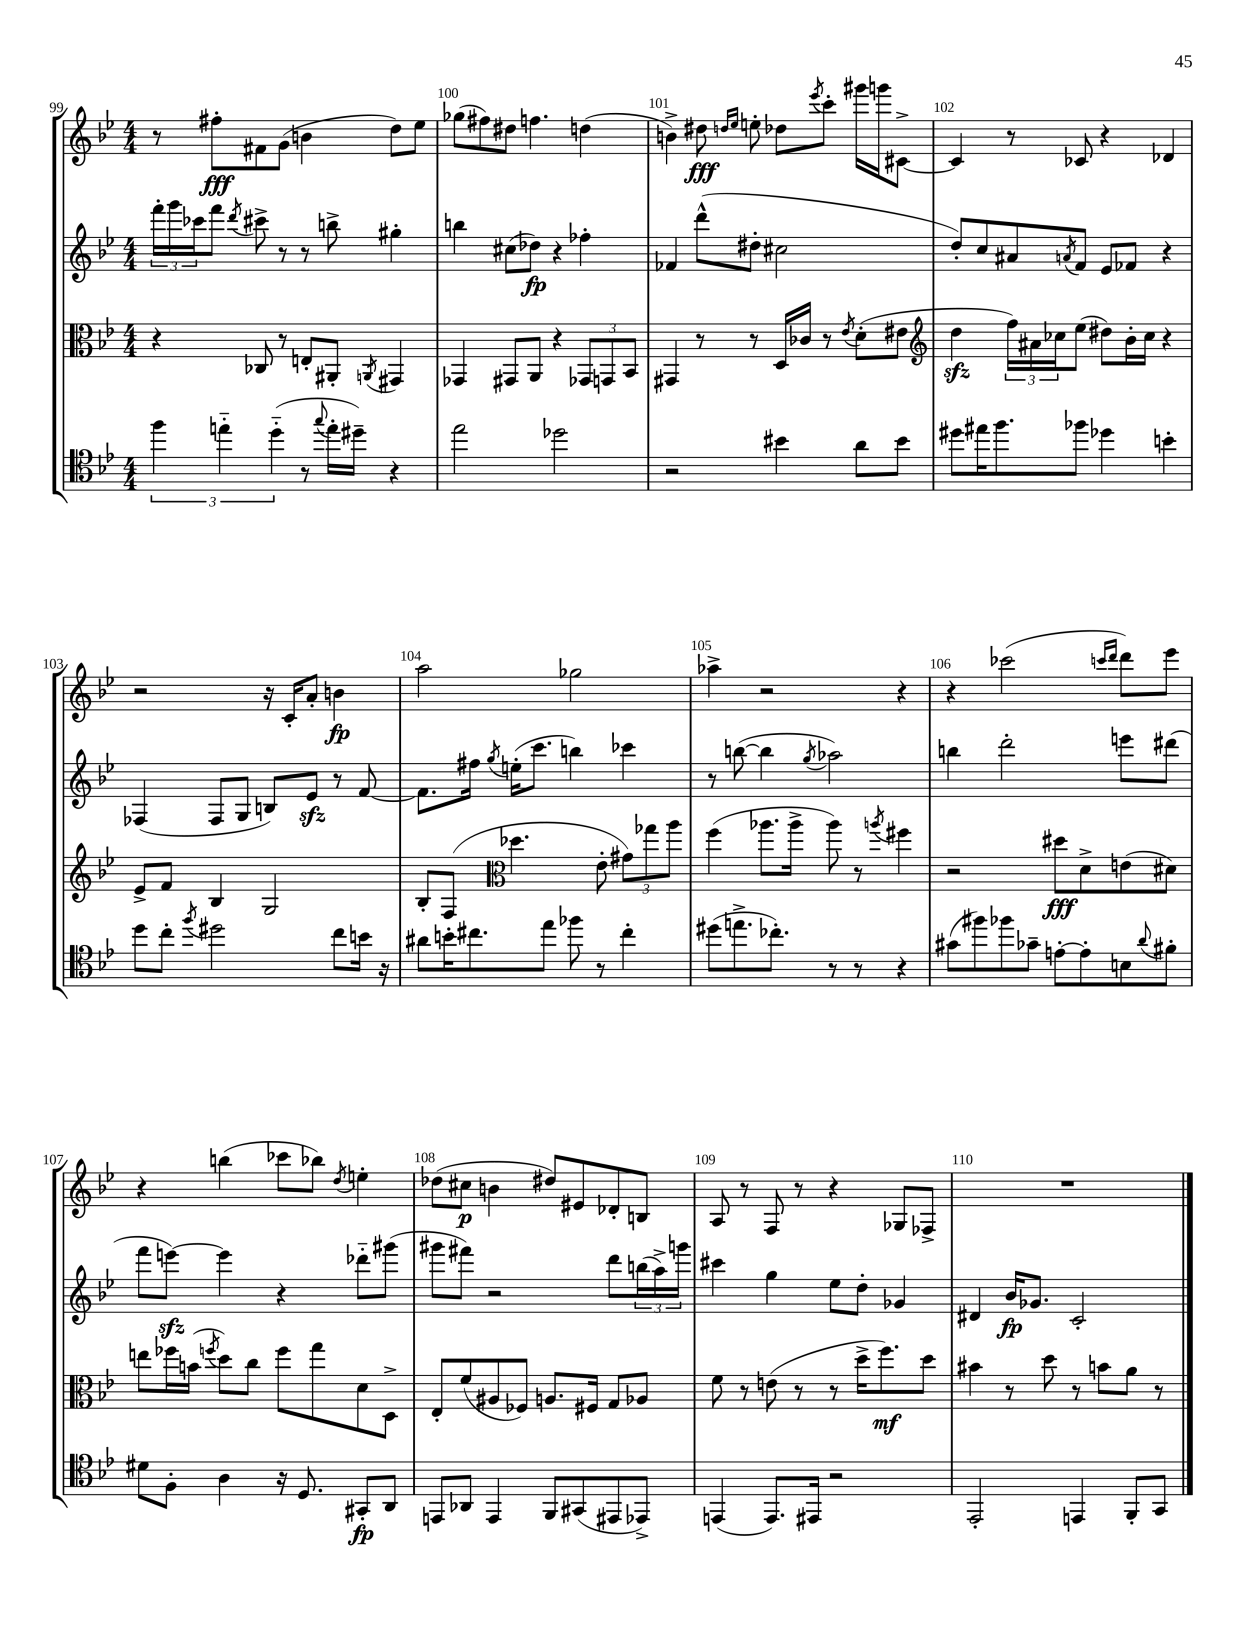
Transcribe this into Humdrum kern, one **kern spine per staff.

**kern	**kern	**kern	**kern
*staff4	*staff3	*staff2	*staff1
*clefC4	*clefC3	*clefG2	*clefG2
*k[b-e-]	*k[b-e-]	*k[b-e-]	*k[b-e-]
*M4/4	*M4/4	*M4/4	*M4/4
6ff\	4r	24fff'\LL	8r
.	.	24ggg\	.
.	.	24ccc-\J	.
.	.	8fff\J	8ff#'\L
6ee'~\	.	.	.
.	.	8qddd/	.
.	8C-/	8ccc#^\	8f#\
(6dd'~\	.	.	.
.	8r	8r	(8g\J
8r	8E'/L	8r	4b\
8qqgg/	.	.	.
16ee'\LL	8AA#'/J	8bb^\	.
16dd#~\JJ)	.	.	.
.	8qAA/	.	.
4r	4GG#/	4gg#'\	8dd\L)
.	.	.	8ee-\J
=	=	=	=
2ee-\	4GG-/	4bb\	(8gg-\L
.	.	.	8ff#\)
.	8GG#/L	(8cc#\L	8dd#\J
.	8AA/J	8dd-\J)	4.ff\
2dd-\	4r	4r	.
.	12GG-/L	4ff-'\	(4dd\
.	12GG/	.	.
.	12BB-/J	.	.
=	=	=	=
2r	4GG#/	4f-/	4b^\)
.	8r	(8ddd^^\L	8dd#\
.	.	.	16qqdd/LL
.	.	.	16qqee-/JJ
.	8r	8dd#'\J	8ee'\
4b#\	16D/LL	2cc#\	8dd-\L
.	16c-/JJ	.	.
.	.	.	8qeee-/
.	8r	.	8ccc'\J
.	8qe-/	.	.
8a\L	(8d'\L	.	16ggg#\LL
.	.	.	16ggg\J
8b#\J	8e#\J	.	[8c#^\J
=	=	=	=
*	*clefG2	*	*
8dd#\L	4dd\	8dd'/L)	4c#/]
16ee#\K	.	8cc/	.
8.ff\	.	.	.
.	24ff\LL)	8a#/	8r
.	24a#\	.	.
.	24cc-\J	.	.
.	.	8qa/	.
8ff-\J	(8ee-\J	8f/J	8c-/
4dd-\	8dd#\L)	8e-/L	4r
.	16b-'\L	8f-/J	.
.	16cc-\JJ	.	.
4b'\	4r	4r	4d-/
=	=	=	=
8dd\L	8e-^/L	(4F-/	2r
8cc'\J	8f/J	.	.
8qff/	.	.	.
2dd#\	4B-/	8F-/L	.
.	.	8G/J	.
.	2G/	8B/L)	16r
.	.	.	16c'/LK
.	.	8e-/J	8a'/J
8cc\L	.	8r	4b\
16b\Jk	.	[8f/	.
16r	.	.	.
=	=	=	=
8a#\L	8B-'/L	8.f\]L	2aa\
16b'\K	(8F/J	.	.
8.cc#\	.	16ff#\Jk	.
*	*clefC3	*	*
.	.	8qgg/	.
.	4.dd-\	(16ee'\LK	.
.	.	8.ccc\J	.
8ee-\J	.	.	.
8ff-\	.	4bb\)	2gg-\
8r	8e-'\	.	.
4cc#'\	12g#\L)	4ccc-\	.
.	12gg-\	.	.
.	12aa\J	.	.
=	=	=	=
(8dd#\L	(4ff\	8r	4aa-^\
8.ee^\	.	([8bb\	.
.	8.aa-\L	4bb\]	2r
8.cc-'\J)	.	.	.
.	16aa-^\Jk	.	.
.	.	8qgg/	.
8r	8aa-\)	2aa-\)	.
8r	8r	.	.
.	8qaa/	.	.
4r	4ff#\	.	4r
=	=	=	=
(8g#\L	2r	4bb\	4r
8ff#\)	.	.	.
8ff-\	.	2ddd'\	(2ccc-\
8g-~\J	.	.	.
[8e'\L	8dd#\L	.	.
8e'\]	8d^\	.	.
.	.	.	16qqccc/LL
.	.	.	16qqddd/JJ
8B\	(8e\	8eee\L	8ddd\L)
8qqa/	.	.	.
8f#'\J	8d#\J)	(8ddd#\J	8eee-\J
=	=	=	=
8d#\L	8ee\L	8fff\L	4r
8F'\J	16ff-\L	[8eee\J)	.
.	(16b\JJ	.	.
.	8qff/	.	.
4A\	8dd\L)	4eee\]	(4bb\
.	8cc\J	.	.
16r	8ff\L	4r	8ccc-\L
8.D/	.	.	.
.	8gg\	.	8bb-\J)
.	.	.	8qdd/
8GG#'/L	8d\	8ddd-'~\L	4ee'\
8AA/J	8D^\J	(8ggg#\J	.
=	=	=	=
8EE/L	8E-'/L	8ggg#\L	(8dd-\L
8AA-/J	(8f/	8fff#\J)	8cc#\J
4EE/	8A#/	2r	4b\
.	8F-/J)	.	.
8FF/L	8.A/L	.	8dd#/L)
(8GG#/	.	.	8e#/
.	16F#/Jk	.	.
8EE#/	8G/L	8ddd\L	8d-'/
8EE-^/J)	8A-/J	(24bb\L	8B/J
.	.	24aa^\)	.
.	.	24ggg\JJ	.
=	=	=	=
(4EE/	8f\	4ccc#\	8A/
.	8r	.	8r
8.EE/L)	(8e\	4gg\	8F/
.	8r	.	8r
16EE#/Jk	.	.	.
2r	8r	8ee-\L	4r
.	16dd^\LK	8dd'\J	.
.	8.ff\)	.	.
.	.	4g-/	8G-/L
.	8dd\J	.	8F-^/J
=	=	=	=
2EE-'/	4b#\	4d#/	1r
.	8r	16b-/LK	.
.	.	8.g-/J	.
.	8dd\	.	.
4EE/	8r	2c'/	.
.	8b\L	.	.
8FF'/L	8a\J	.	.
8GG/J	8r	.	.
==	==	==	==
*-	*-	*-	*-
